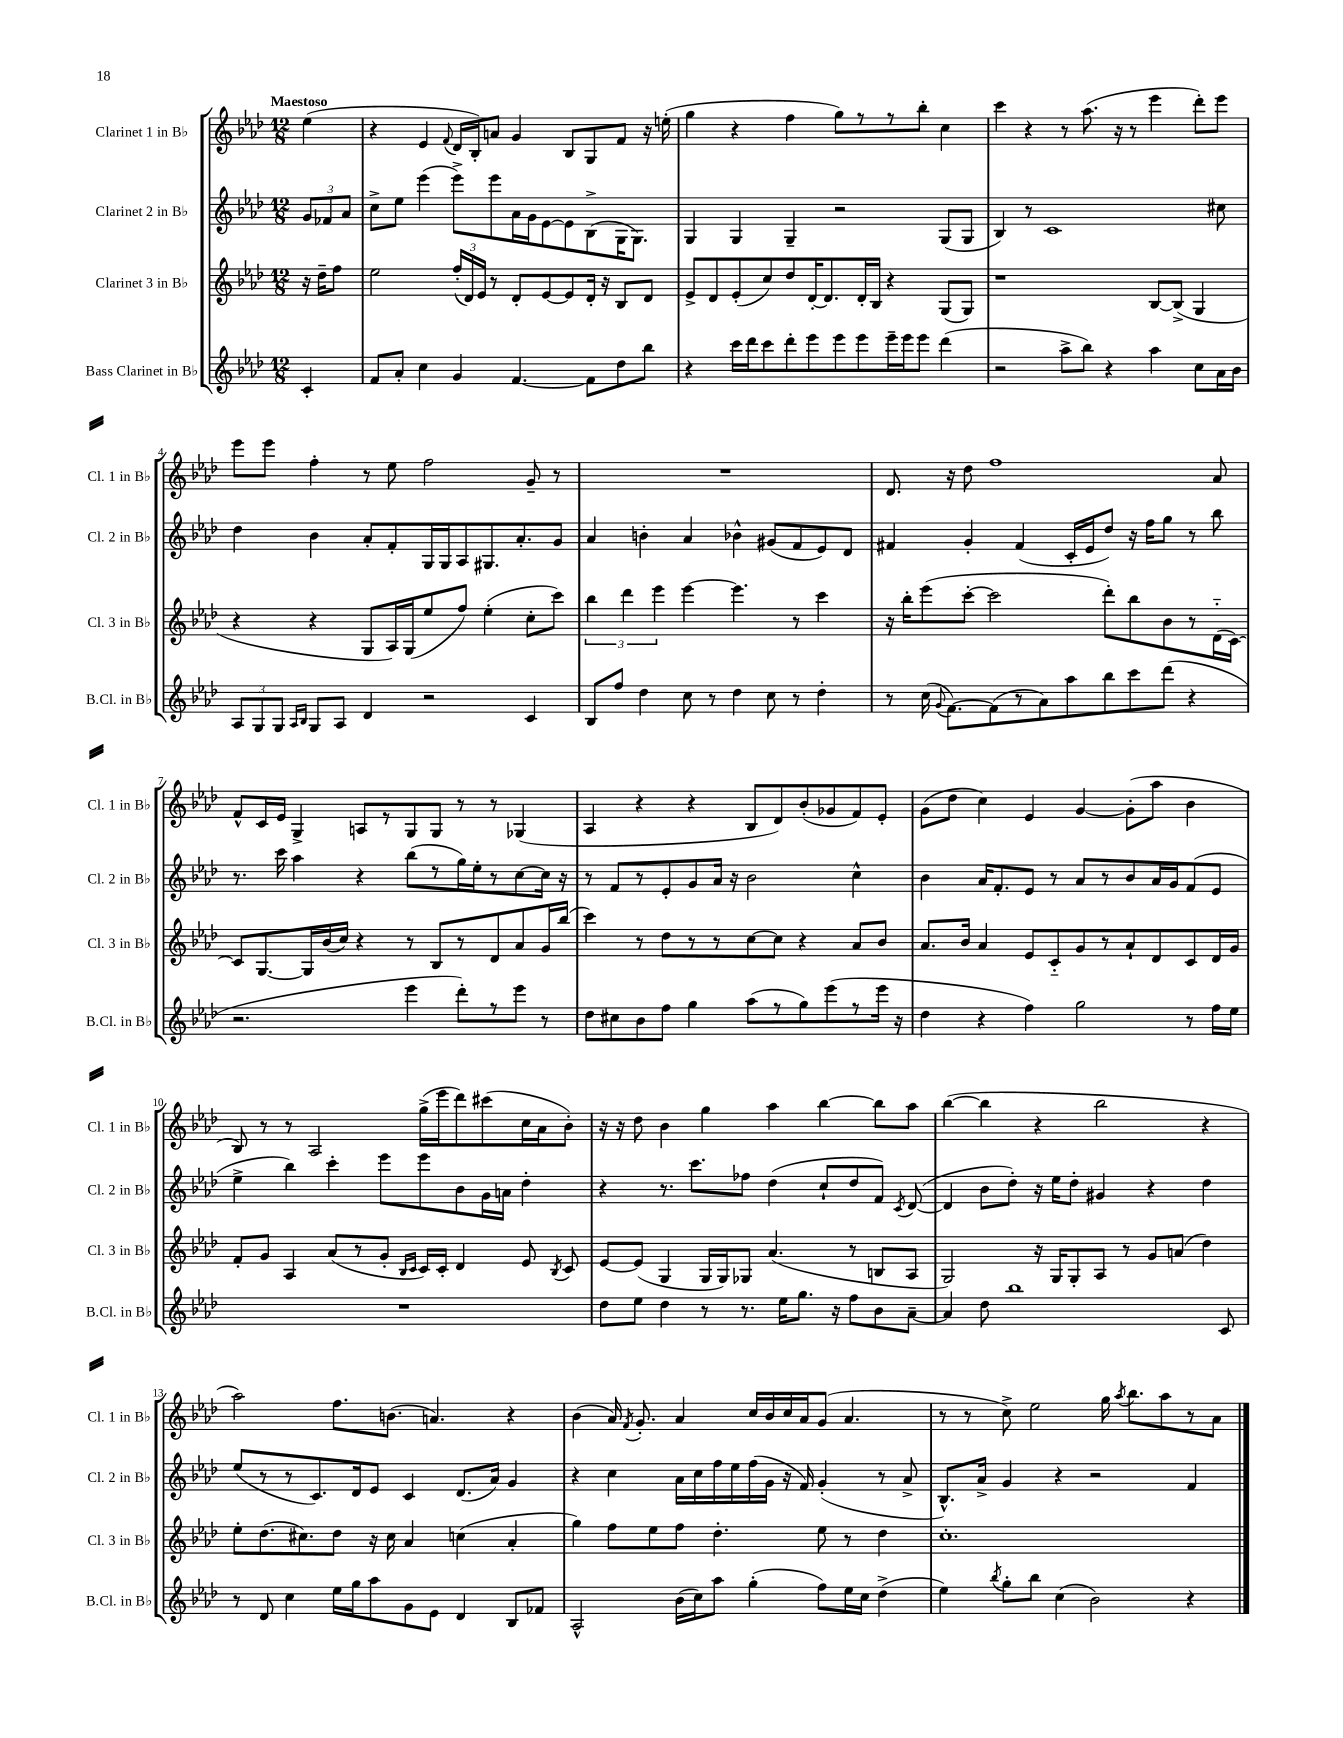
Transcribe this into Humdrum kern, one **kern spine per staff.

**kern	**kern	**kern	**kern
*staff4	*staff3	*staff2	*staff1
*clefG2	*clefG2	*clefG2	*clefG2
*k[b-e-a-d-]	*k[b-e-a-d-]	*k[b-e-a-d-]	*k[b-e-a-d-]
*M12/8	*M12/8	*M12/8	*M12/8
4c'	16r	12g	(4ee-
.	16dd-~	.	.
.	.	12f-	.
.	8ff	.	.
.	.	12a-	.
=	=	=	=
8f	2ee-	8cc^	4r
8a-'	.	8ee-	.
4cc	.	(4eee-	4e-
.	.	.	8qqf
4g	(24ff'	8eee-^)	16d-
.	24d-)	.	.
.	.	.	16B-')
.	24e-	.	.
.	8r	8eee-	8a
[4.f	8d-'	16a-	4g
.	.	16g	.
.	[8e-	[8e-	.
.	8e-]	8e-]	8B-
8f]	16d-'	(8B-^	8G
.	16r	.	.
8dd-	8B-	16G	8f
.	.	8.G)	.
8bb-	8d-	.	16r
.	.	.	(16ee'
=	=	=	=
4r	8e-^	4G	4gg
.	8d-	.	.
16ccc	(8e-'	4G	4r
16ddd-	.	.	.
8ccc	8cc)	.	.
8ddd-'	8dd-	4G~	4ff
8eee-	[16d-'	.	.
.	8.d-]	.	.
8eee-	.	2r	8gg)
8eee-	16d-'	.	8r
.	16B-	.	.
16eee-~	4r	.	8r
16eee-	.	.	.
8eee-	.	.	8bb-'
(4ddd-	(8G	(8G	4cc
.	8G)	8G	.
=	=	=	=
2r	1r	4B-)	4ccc
.	.	8r	4r
.	.	1c	.
8aa-^	.	.	8r
8bb-)	.	.	(8.aa-
4r	.	.	.
.	.	.	16r
.	.	.	8r
4aa-	[8B-	.	4eee-
.	(8B-^]	.	.
8cc	4G	.	8ddd-')
16a-	.	8cc#	8eee-
16b-	.	.	.
=	=	=	=
12A-	4r	4dd-	8eee-
12G	.	.	.
.	.	.	8eee-
12G	.	.	.
16qqA-	.	.	.
16qqB-	.	.	.
8G	4r	4b-	4ff'
8A-	.	.	.
4d-	8G	8a-'	8r
.	16A-)	8f'	8ee-
.	(16G	.	.
2r	8ee-	16G	2ff
.	.	16G	.
.	8ff)	8A-	.
.	(4ee-'	8.G#	.
.	.	8.a-'	.
4c	8cc'	.	8g~
.	8ccc)	8g	8r
=	=	=	=
8B-	6bb-	4a-	1.r
8ff	.	.	.
.	6ddd-	.	.
4dd-	.	4b'	.
.	6eee-	.	.
8cc	[4eee-	4a-	.
8r	.	.	.
4dd-	4.eee-]	4b-^^	.
8cc	.	(8g#	.
8r	8r	8f	.
4dd-'	4ccc	8e-)	.
.	.	8d-	.
=	=	=	=
8r	16r	4f#	8.d-
.	16bb-'	.	.
(16cc	(8eee-	.	.
8qqg	.	.	.
[8.f)	.	.	16r
.	[8ccc'	4g'	8dd-
(8f]	2ccc]	.	1ff
8r	.	(4f#	.
8a-)	.	.	.
8aa-	.	16c'	.
.	.	16e-	.
8bb-	8ddd-')	8dd-)	.
8ccc	8bb-	16r	.
.	.	16ff	.
(8ddd-	8b-	8gg	.
4r	8r	8r	.
.	(16d-'~	8bb-	8a-
.	[16c)	.	.
=	=	=	=
2.r	8c]	8.r	8f^^
.	[8.G	.	16c
.	.	16ccc	16e-
.	.	4aa-	4G^
.	16G]	.	.
.	(16b-	.	.
.	16cc)	.	.
.	4r	4r	8A
.	.	.	8r
4eee-	8r	(8bb-	8G
.	8B-	8r	8G
8ddd-')	8r	16gg)	8r
.	.	16ee-'	.
8r	8d-	8r	8r
8eee-	8a-	[8cc	(4G-
8r	16g	16cc]	.
.	(16bb-	16r	.
=	=	=	=
8dd-	4ccc)	8r	4A-
8cc#	.	8f	.
8b-	8r	8r	4r
8ff	8dd-	8e-'	.
4gg	8r	8g	4r
.	8r	16a-	.
.	.	16r	.
(8aa-	[8cc	2b-	8B-
8r	8cc]	.	8d-)
8gg)	4r	.	(8b-'
(8eee-	.	.	8g-
8r	8a-	4cc^^	8f)
16eee-	8b-	.	8e-'
16r	.	.	.
=	=	=	=
4dd-	8.a-	4b-	(8g
.	.	.	8dd-
.	16b-	.	.
4r	4a-	16a-	4cc)
.	.	8.f'	.
4ff)	8e-	8e-	4e-
.	8c'~	8r	.
2gg	8g	8a-	[4g
.	8r	8r	.
.	8a-`	8b-	(8g']
.	8d-	16a-	8aa-
.	.	16g	.
8r	8c	(8f	4b-
16ff	16d-	8e-	.
16ee-	16g	.	.
=	=	=	=
1.r	8f'	4ee-^	8B-)
.	8g	.	8r
.	4A-	4bb-)	8r
.	.	.	2A-
.	(8a-	4ccc'	.
.	8r	.	.
.	8g'	8eee-	.
.	16qqB-	.	.
.	16qqc	.	.
.	16c)	8eee-	(16gg^
.	16c'	.	16eee-
.	4d-	8b-	8ddd-)
.	.	16g	(8ccc#
.	.	16a	.
.	8e-	4dd-'	16cc
.	.	.	16a-
.	8qB-	.	.
.	8c	.	8b-')
=	=	=	=
8dd-	[8e-	4r	16r
.	.	.	16r
8ee-	(8e-]	.	8dd-
4dd-	4G	8.r	4b-
.	.	8.ccc	.
8r	16G	.	4gg
.	16G)	.	.
8.r	8G-	8ff-	.
.	(4.a-	(4dd-	4aa-
16ee-	.	.	.
8.gg	.	.	.
.	.	8cc`	[4bb-
16r	.	.	.
8ff	8r	8dd-	.
8b-	8B	8f)	8bb-]
.	.	8qc	.
[8a-~	8A-	([8d-	8aa-
=	=	=	=
4a-]	2G)	4d-]	([4bb-
8dd-	.	8b-	4bb-]
1bb-	.	8dd-')	.
.	16r	16r	4r
.	16G	16ee-	.
.	8G'	8dd-'	.
.	8A-	4g#	2bb-
.	8r	.	.
.	8g	4r	.
.	(8a	.	.
.	4dd-)	4dd-	4r
8c	.	.	.
=	=	=	=
8r	8ee-'	(8ee-	2aa-)
8d-	(8.dd-	8r	.
4cc	.	8r	.
.	8.cc#)	.	.
.	.	8.c)	.
16ee-	8dd-	.	8.ff
16gg	.	16d-	.
8aa-	16r	8e-	.
.	16cc#	.	(8.b
8g	4a-	4c	.
8e-	.	.	4.a)
4d-	(4cc	(8.d-	.
.	.	16a-)	.
8B-	4a-'	4g	4r
8f-	.	.	.
=	=	=	=
2A-^^	4gg)	4r	(4b-
.	8ff	4cc	16a-)
.	.	.	8qf
.	.	.	8.g'
.	8ee-	.	.
(16b-	8ff	16a-	4a-
16cc)	.	16cc	.
8aa-	4.dd-'	16ff	.
.	.	16ee-	.
(4gg'	.	(16ff	16cc
.	.	16g	16b-
.	.	16r	16cc
.	.	16f)	16a-
8ff)	8ee-	(4g'	(8g
16ee-	8r	.	4.a-
16cc	.	.	.
(4dd-^	4dd-	8r	.
.	.	8a-^	.
=	=	=	=
4ee-)	1.cc'	8.B-^^)	8r
.	.	.	8r
.	.	16a-^	.
8qbb-	.	.	.
8gg'	.	4g	8cc^)
8bb-	.	.	2ee-
(4cc	.	4r	.
2b-)	.	2r	.
.	.	.	16gg
.	.	.	8qaa-
.	.	.	8.bb-
.	.	.	8aa-
4r	.	4f	8r
.	.	.	8a-
==	==	==	==
*-	*-	*-	*-
